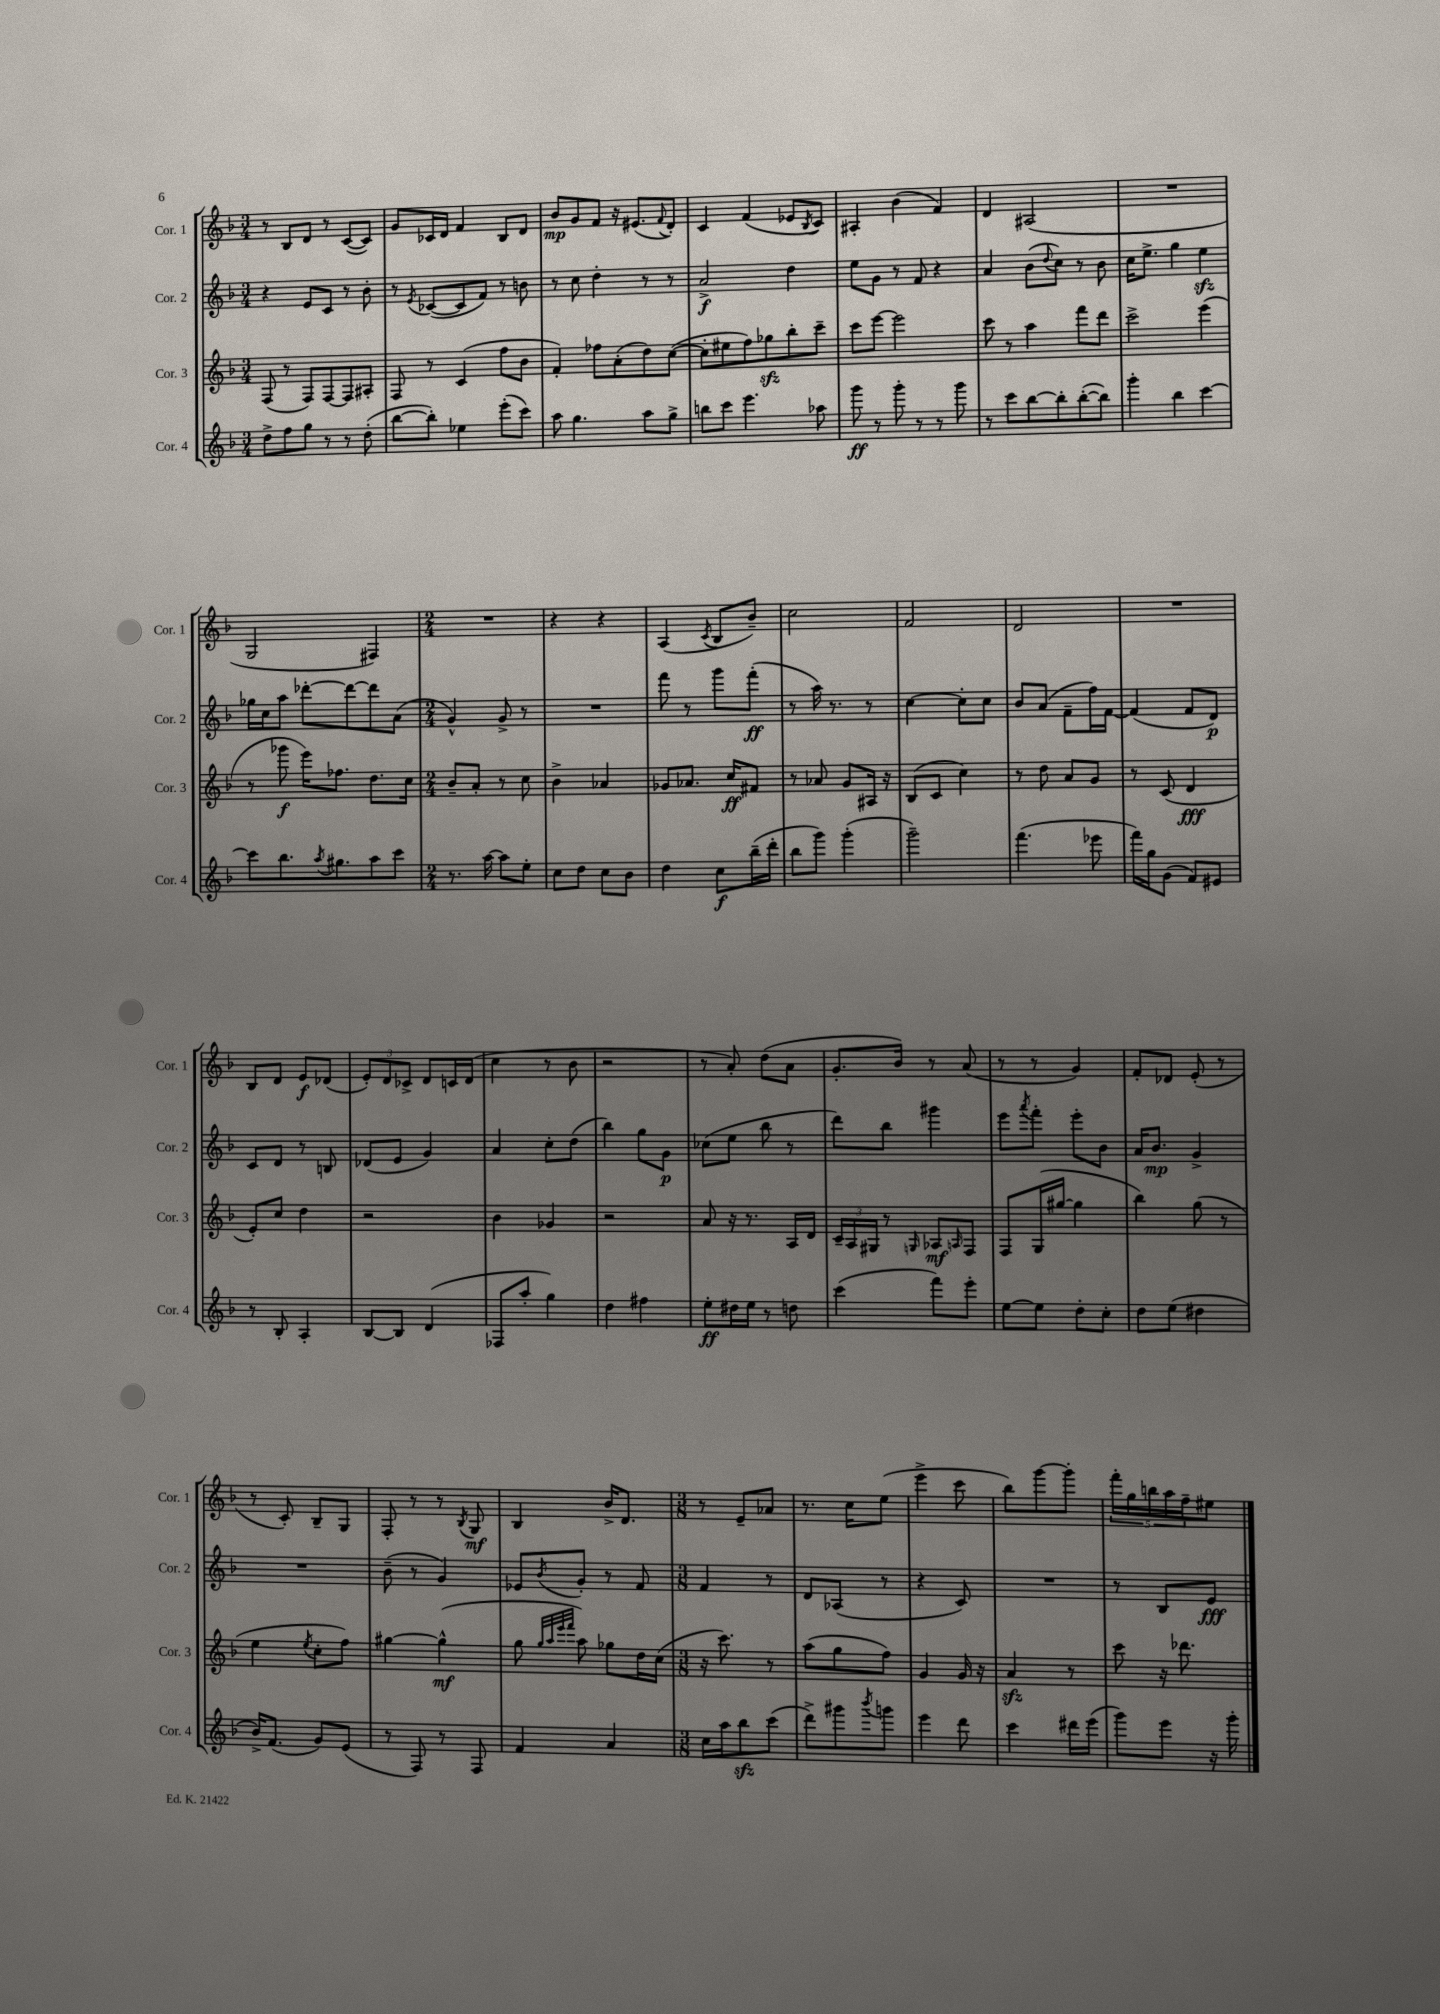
<<
\new StaffGroup <<
\new Staff = "s0" \with { instrumentName = "Cor. 1" shortInstrumentName = "Cor. 1" } {
    \clef treble \key f \major \numericTimeSignature \time 3/4
    r8 bes8 d'8 r8 c'8~( c'8) |
    g'8 ces'16 d'16 f'4 bes8 d'8 |
    bes'8\mp g'8 f'8 r16 eis'8.( \appoggiatura { f'8 } d'8-.) |
    c'4 f'4( ees'8 \acciaccatura { bes8 } c'8) |
    ais4-. bes'4( f'4) |
    d'4 ais2( |
    R2. |
    g2 fis4) |
    \numericTimeSignature \time 2/4 R2 |
    r4 r4 |
    a4( \acciaccatura { c'8 } bes8 bes'8--) |
    c''2 |
    f'2 |
    d'2 |
    R2 |
    bes8 d'8 e'8\f des'8( |
    \tuplet 3/2 { e'8-.) d'8 ces'8-> } d'8 c'16 d'16( |
    c''4 r8 bes'8 |
    r2 |
    r8 a'8-.) d''8( a'8 |
    g'8.-. bes'16) r8 a'8( |
    r8 r8 g'4) |
    f'8-. des'8 e'8-.( r8 |
    r8 c'8-.) bes8-- g8 |
    f8-. r8 r8 \acciaccatura { bes8 } g8\mf |
    bes4 bes'16-> d'8. |
    \numericTimeSignature \time 3/8 r8 e'8-- aes'8 |
    r8. c''16 e''8( |
    e'''4-> c'''8 |
    bes''8) g'''8~ g'''8-. |
    \tuplet 5/4 { f'''16-. g''16 b''16 a''16 f''16-- } eis''8 \bar "|." |
}
\new Staff = "s1" \with { instrumentName = "Cor. 2" shortInstrumentName = "Cor. 2" } {
    \clef treble \key f \major \numericTimeSignature \time 3/4
    r4 e'8 c'8 r8 bes'8-. |
    r8 \acciaccatura { e'8 } ces'8~( ces'8 f'8) r8 b'8 |
    r8 c''8 d''4-. r8 r8 |
    a'2->\f d''4 |
    e''8 g'8 r8 f'8 r4 |
    a'4 bes'8( \appoggiatura { d''8 } c''8) r8 bes'8 |
    c''16 e''8.-> g''4 e''4\sfz |
    ges''16 c''16 a''8 des'''8~-. des'''8~ des'''8 a'8( |
    \numericTimeSignature \time 2/4 g'4-^) g'8-> r8 |
    R2 |
    f'''8 r8 g'''8 f'''8-.\ff( |
    r8 a''16) r8. r8 |
    c''4~ c''8-. c''8 |
    bes'8 a'8( f'8-- f''16) f'16~ |
    f'4( f'8 d'8\p) |
    c'8 d'8 r8 b8 |
    des'8( e'8 g'4) |
    a'4 c''8-. d''8( |
    bes''4) g''8 g'8\p |
    ces''8( e''8 bes''8 r8 |
    d'''8) bes''8 gis'''4 |
    e'''8 \acciaccatura { a'''8 } f'''8-. e'''8-. bes'8 |
    a'16 bes'8.\mp g'4-> |
    R2 |
    bes'8--( r8 g'4) |
    ees'8 \acciaccatura { bes'8 } g'8-. r8 f'8 |
    \numericTimeSignature \time 3/8 f'4 r8 |
    d'8 aes8( r8 |
    r4 c'8) |
    R4. |
    r8 bes8 e'8\fff \bar "|." |
}
\new Staff = "s2" \with { instrumentName = "Cor. 3" shortInstrumentName = "Cor. 3" } {
    \clef treble \key f \major \numericTimeSignature \time 3/4
    f8( r8 f8) f8~ f8 ais8-. |
    f8 r8 c'4( f''8 bes'8 |
    f'4-.) fes''8 a'8-.( d''8) c''8~( |
    c''8-. eis''8 f''8) ges''8\sfz bes''8-. c'''8-- |
    c'''8 e'''8~ e'''2 |
    c'''8 r8 a''4 f'''8 d'''8 |
    c'''2-> e'''4( |
    r8 ges'''8\f e'''16) fes''8. d''8. c''16 |
    \numericTimeSignature \time 2/4 bes'8-- a'8-. r8 c''8 |
    bes'4-> aes'4 |
    ges'8 aes'8. c''16\ff fis'8 |
    r8 aes'8 g'8 ais16 r16 |
    bes8( c'8 c''4) |
    r8 d''8 a'8 g'8 |
    r8 c'8( d'4\fff |
    e'8-.) c''8 d''4 |
    r2 |
    bes'4 ges'4 |
    r2 |
    a'8 r16 r8. a16 d'16 |
    \tuplet 3/2 { c'16-- a16 gis16 } r8 \grace { g16 } aes8\mf \grace { a16 } f8 |
    f8 g16( gis''16~ gis''4 |
    bes''4) g''8( r8 |
    e''4 \acciaccatura { e''8 } c''8-. f''8) |
    gis''4~ gis''4-^\mf( |
    g''8 \grace { g''32 a''32 e'''32 f'''32 } a''8) ges''8 d''16 c''16( |
    \numericTimeSignature \time 3/8 r16 c'''8.) r8 |
    a''8( g''8 f''8) |
    g'4 g'16 r16 |
    a'4\sfz r8 |
    c'''8 r16 des'''8. \bar "|." |
}
\new Staff = "s3" \with { instrumentName = "Cor. 4" shortInstrumentName = "Cor. 4" } {
    \clef treble \key f \major \numericTimeSignature \time 3/4
    d''8-> f''8 g''8 r8 r8 d''8-.( |
    bes''8~ bes''8-.) ees''4 e'''8-.( c'''8) |
    a''8 g''4. a''8 g''8-> |
    b''8 c'''8 e'''4. aes''8 |
    g'''8\ff r8 g'''8-. r8 r8 g'''8 |
    r8 c'''8 bes''8~ bes''8-. bes''8~-.( bes''8) |
    g'''4-. bes''4 c'''4~ |
    c'''8 bes''8. \acciaccatura { a''8 } gis''8. a''8 c'''8 |
    \numericTimeSignature \time 2/4 r8. a''16~ a''8 e''8-. |
    c''8 d''8 c''8 bes'8 |
    d''4 c''8\f bes''16--( d'''16-. |
    bes''8 g'''8) g'''4-.( |
    g'''2--) |
    f'''4.( ees'''8 |
    f'''16) g''16 g'8( f'8) eis'8 |
    r8 bes8-. a4-. |
    bes8~ bes8 d'4( |
    fes8 a''8-. g''4) |
    d''4 fis''4 |
    e''8-.\ff dis''16 e''16 r8 d''8 |
    c'''4( f'''8) e'''8-. |
    e''8~ e''8 d''8-. c''8-. |
    d''8 e''8( dis''4 |
    bes'16->) f'8.( g'8) e'8( |
    r8 f8) r8 f8 |
    f'4 a'4 |
    \numericTimeSignature \time 3/8 c''16 a''16 bes''8\sfz c'''8( |
    d'''8->) gis'''8 \acciaccatura { bes'''8 } g'''8 |
    e'''4 d'''8 |
    c'''4 dis'''16 e'''16( |
    g'''8) e'''8 r16 g'''16-. \bar "|." |
}
>>
>>
\layout { \context { \Score \remove "Bar_number_engraver" } }
